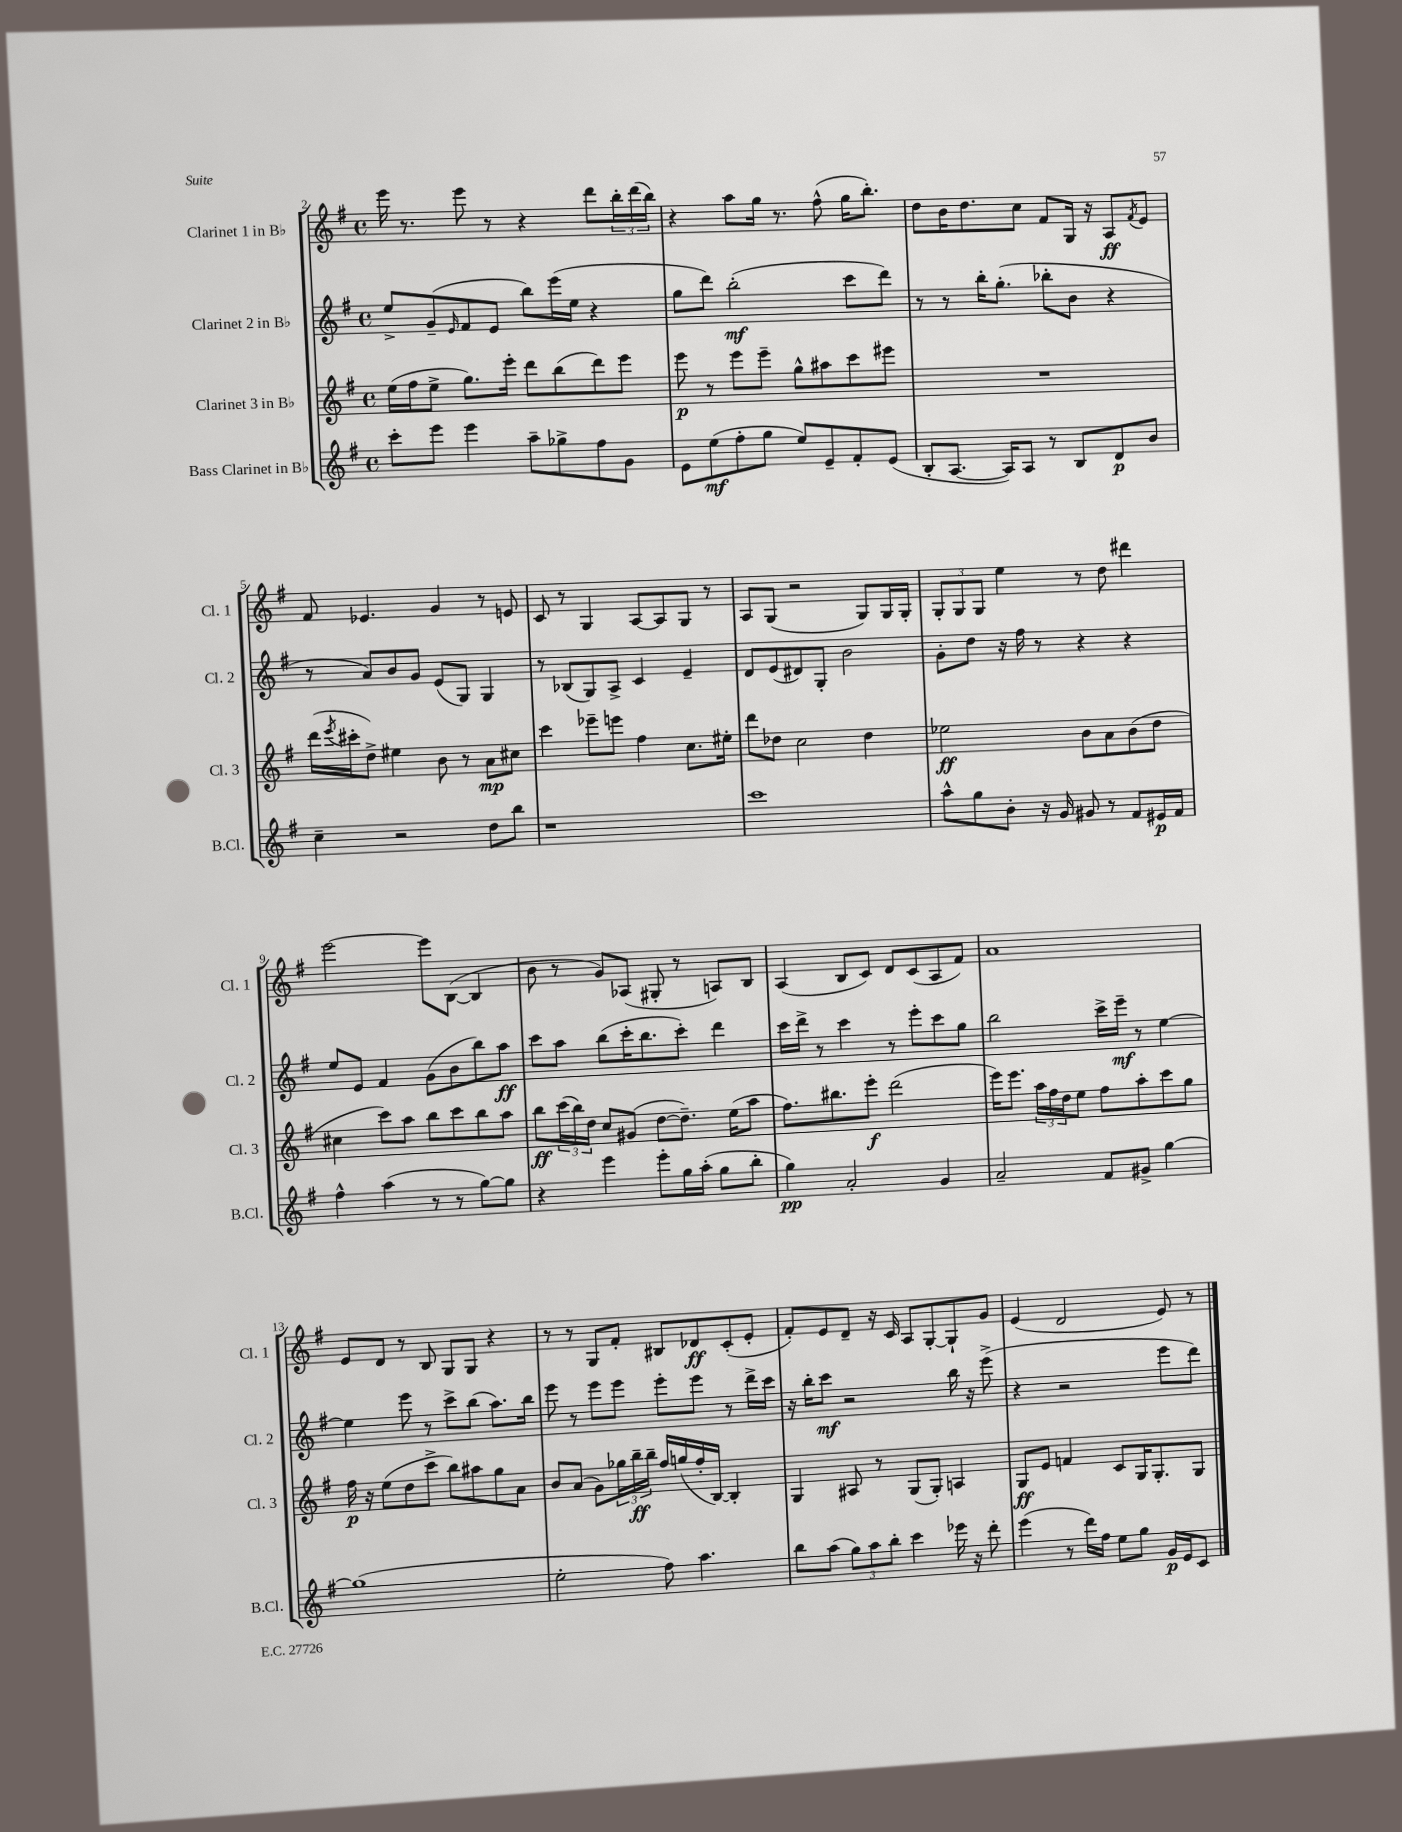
<<
\new StaffGroup <<
\new Staff = "s0" \with { instrumentName = "Clarinet 1 in Bb" shortInstrumentName = "Cl. 1" } {
    \clef treble \key g \major \defaultTimeSignature \time 4/4
    e'''16 r8. e'''8 r8 r4 d'''8 \tuplet 3/2 { b''16-. d'''16( b''16) } |
    r4 a''8 g''16 r8. fis''8-^( g''16 b''8.-.) |
    d''8 b'16 d''8. c''8 fis'8 g16 r16 a8\ff \acciaccatura { fis'8 } e'8 |
    fis'8 ees'4. g'4 r8 e'8 |
    c'8 r8 g4 a8~ a8 g8 r8 |
    a8 g8( r2 g8) g16 g16-. |
    \tuplet 3/2 { g8-. g8 g8 } e''4 r8 d''8 dis'''4 |
    e'''2~ e'''8 b8~( b4 |
    b'8 r8 g'8) aes8( gis8-. r8 a8) b8 |
    a4( b8 c'8) d'8 c'8( a8 fis'8) |
    a'1 |
    e'8 d'8 r8 b8 g8 g8 r4 |
    r8 r8 g8 fis'8-. bis8 des'8\ff c'8-.( e'8-. |
    fis'8-.) e'8 d'8-- r16 c'16 a8 g8~-. g8-! g'8 |
    e'4( d'2 e'8) r8 \bar "|." |
}
\new Staff = "s1" \with { instrumentName = "Clarinet 2 in Bb" shortInstrumentName = "Cl. 2" } {
    \clef treble \key g \major \defaultTimeSignature \time 4/4
    e''8-> g'8--( \grace { e'16 } fis'8 e'8 b''8) e'''16( e''16 r4 |
    g''8 d'''8) b''2-.\mf( c'''8 d'''8) |
    r8 r8 b''16-. g''8.-.( bes''8-. b'8 r4 |
    r8 a'8) b'8 g'8 e'8( g8) g4 |
    r8 bes8( g8) a8-> c'4 e'4-- |
    d'8 e'8( dis'8) g8-. b'2 |
    g'8-. d''8 r16 fis''16 r8 r4 r4 |
    e''8 e'8 fis'4 g'8( b'8 b''8) a''8\ff |
    c'''8 a''8 b''8( c'''16-. b''8. c'''8-.) d'''4 |
    c'''16 d'''16-> r8 c'''4 r8 e'''8-. c'''8 g''8 |
    b''2 c'''16-> e'''16--\mf r8 e''4~ |
    e''4 e'''8 r8 c'''8-> b''8( a''8.) b''16 |
    e'''8 r8 e'''8 e'''8 e'''8-. e'''8 r8 d'''16-> c'''16 |
    r16 b''16-. c'''8\mf r2 b''16 r16 e'''8->( |
    r4 r2 e'''8 d'''8) \bar "|." |
}
\new Staff = "s2" \with { instrumentName = "Clarinet 3 in Bb" shortInstrumentName = "Cl. 3" } {
    \clef treble \key g \major \defaultTimeSignature \time 4/4
    e''16( fis''16 e''8-> g''8.) e'''16-. d'''8 b''8( d'''8) e'''8 |
    e'''8\p r8 e'''8 e'''8-- g''8-^ ais''8 c'''8 eis'''8 |
    R1 |
    d'''16( \acciaccatura { e'''8 } cis'''16-. d''8->) eis''4 b'8 r8 a'8\mp cis''8 |
    c'''4 ees'''8-- e'''8 fis''4 c''8. eis''16-. |
    d'''8 des''8 c''2 des''4 |
    ees''2\ff b'8 a'8 b'8( d''8 |
    cis''4 c'''8) a''8 b''8 c'''8 b''8 a''8 |
    b''8\ff \tuplet 3/2 { c'''16( b''16) d''16 } c''8 gis'8( d''8~ d''8.--) e''16( a''8 |
    fis''8.) bis''8. e'''8-.\f d'''2( |
    e'''16) e'''8. \tuplet 3/2 { a''16 fis''16 d''16 } e''8 fis''8 a''8-. c'''8 g''8 |
    fis''16\p r16 e''8( d''8 c'''8-> b''8) ais''8 g''8 a'8 |
    b'8 a'8( g'8) \tuplet 3/2 { ges''16 b''16--\ff b''16-- } fis''16 g''16( fis''16-. b16~) b4-. |
    g4 ais8 r8 g8( g8-.) a4 |
    g8\ff e'8 f'4 c'8 g16 g8.-. g8 \bar "|." |
}
\new Staff = "s3" \with { instrumentName = "Bass Clarinet in Bb" shortInstrumentName = "B.Cl." } {
    \clef treble \key g \major \defaultTimeSignature \time 4/4
    c'''8-. e'''8 e'''4 a''8-- ges''8-> fis''8 g'8 |
    e'8 e''8\mf( fis''8-. g''8 e''8) e'8-- fis'8-. e'8( |
    b8-. a8.~ a16) a8 r8 b8 d'8\p b'8 |
    c''4-- r2 d''8 b''8 |
    r1 |
    c'''1 |
    a''8-^ g''8 b'8-. r16 g'16 gis'8 r8 fis'8 eis'16\p fis'16 |
    fis''4-^ a''4( r8 r8 g''8~) g''8 |
    r4 e'''4 e'''8-. g''16 a''16-.( g''8 b''8-. |
    g''4\pp) a'2-. g'4 |
    a'2-- fis'8 gis'8-> g''4~ |
    g''1( |
    e''2-. fis''8) a''4. |
    b''8 a''8( \tuplet 3/2 { g''8) a''8 b''8-. } c'''4 ees'''16 r16 d'''8-. |
    e'''4( r8 d'''16) fis''16 e''8 g''8 g'16\p e'16 c'8 \bar "|." |
}
>>
>>
\layout { \context { \Score currentBarNumber = #2 } }
